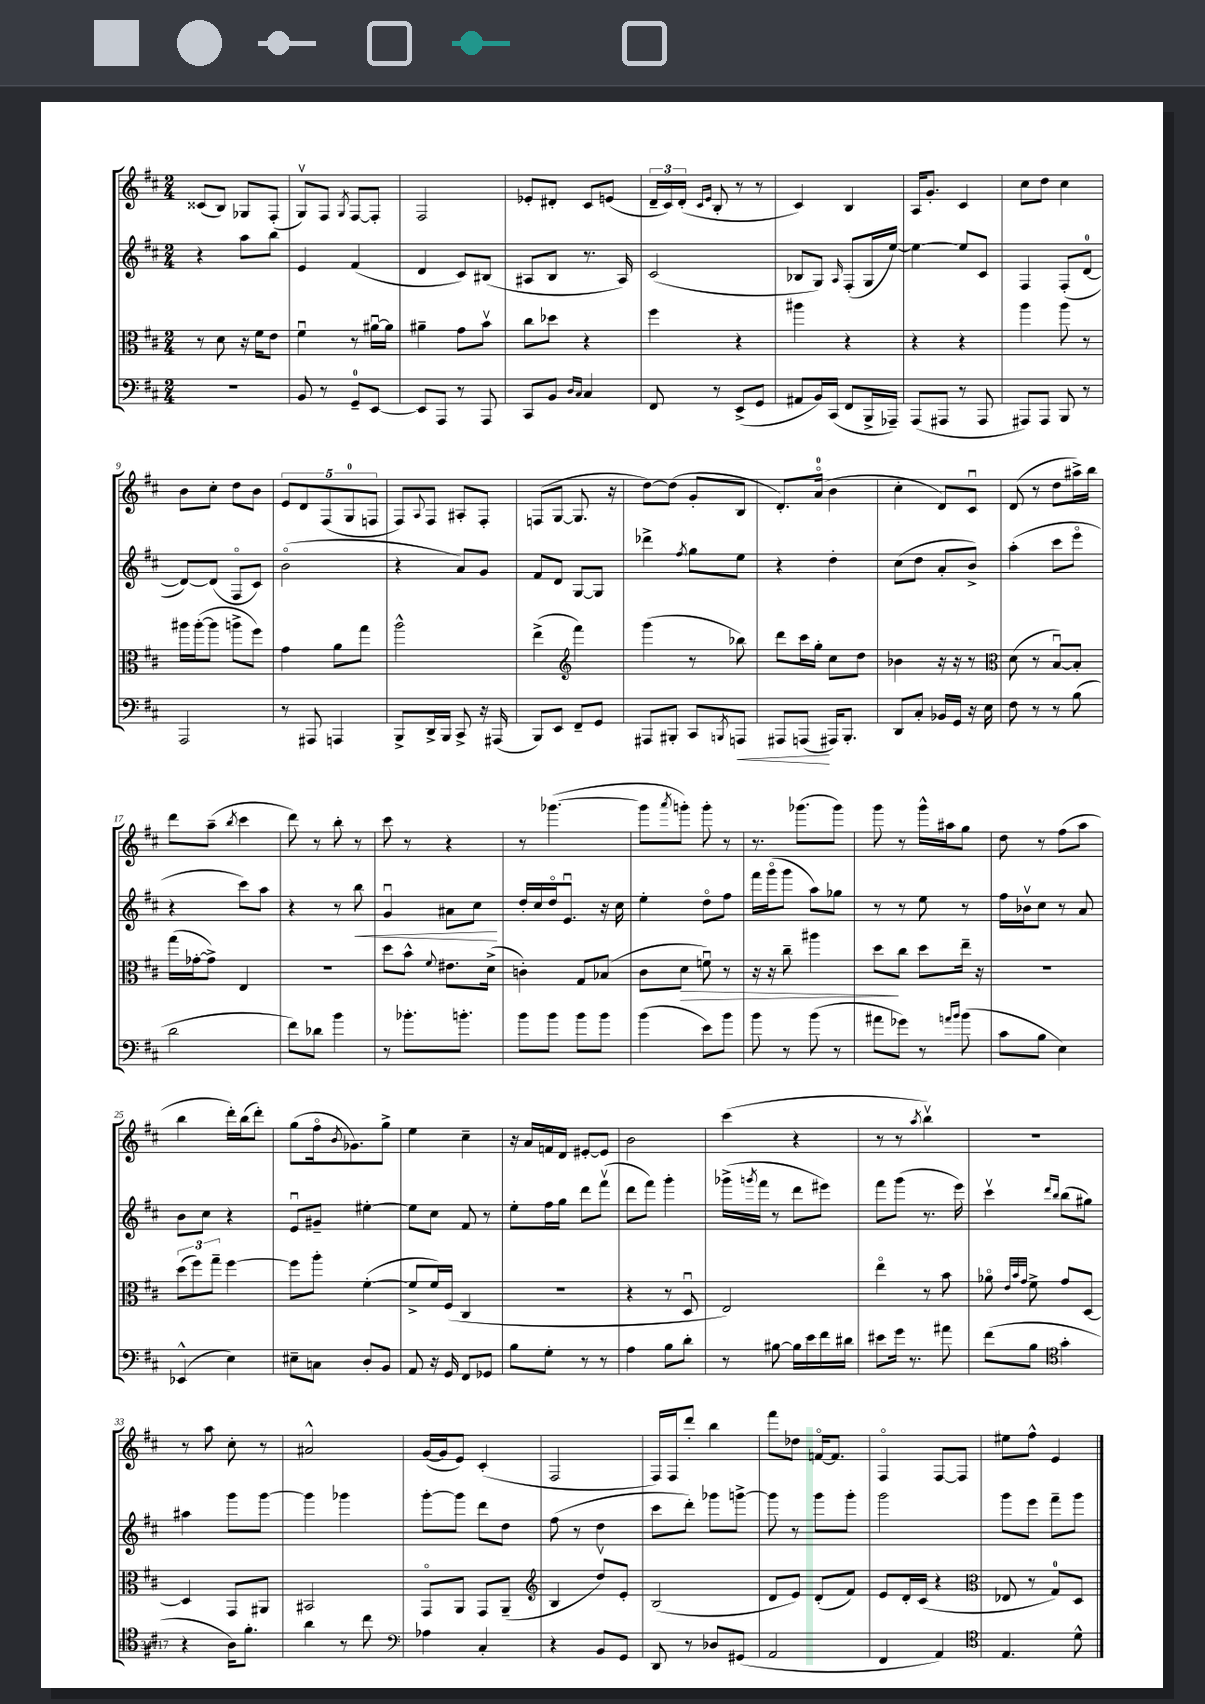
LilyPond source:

<<
\new StaffGroup <<
\new Staff = "s0" {
    \clef treble \key d \major \numericTimeSignature \time 2/4
    cisis'8( b8) ges8 fis8-.( |
    g8\upbow) fis8 \acciaccatura { g8 } fis8~ fis8-. |
    fis2 |
    ees'8-. dis'8-. cis'8 e'8( |
    \tuplet 3/2 { d'16-- cis'16) d'16-.( } \grace { cis'16 e'16 } b8-. r8 r8 |
    cis'4) b4 |
    a16 g'8.-. cis'4 |
    cis''8 d''8 cis''4 |
    b'8 cis''8-. d''8 b'8 |
    \tuplet 5/4 { e'8 d'8 fis8( g8-0 f8 } |
    fis8) \appoggiatura { a8 } fis8 ais8-. fis8-. |
    f8( g8~ g8. r16 |
    d''8~) d''8( g'8-. b8 |
    d'8.-.) a'16-0\flageolet( b'4 |
    cis''4-. d'8) cis'8\downbow |
    d'8( r8 d''8 ais''16->) b''16 |
    d'''8 a''8--( \acciaccatura { b''8 } cis'''4 |
    d'''8) r8 b''8-. r8 |
    cis'''8 r8 r4 |
    r8 ges'''4.~( |
    ges'''8 \acciaccatura { a'''8 } g'''8-.) g'''8-. r8 |
    r8. ges'''8.( ges'''8) |
    g'''8 r8 g'''16-^ ais''16 g''8 |
    d''8 r8 fis''8( a''8 |
    b''4 d'''16-.) b''16( d'''8-.) |
    g''8( fis''16\flageolet \acciaccatura { b'8 } ges'8.) g''8-> |
    e''4 cis''4-- |
    r16 a'16 f'16 d'16 eis'8~-. eis'8 |
    b'2 |
    cis'''4( r4 |
    r8 r8 \acciaccatura { a''8 } b''4\upbow) |
    r2 |
    r8 a''8 cis''8-. r8 |
    ais'2-^ |
    g'16~( g'16 e'8) cis'4-.( |
    fis2 |
    fis16) fis16 d'''8-. b''4 |
    fis'''8 des''8 f'16~\flageolet f'8. |
    fis4\flageolet fis8~ fis8 |
    eis''8 fis''8-^ e'4 \bar "|." |
}
\new Staff = "s1" {
    \clef treble \key d \major \numericTimeSignature \time 2/4
    r4 a''8 b''8 |
    e'4 fis'4( |
    d'4 cis'8) bis8( |
    ais8 b8 r8. ais16) |
    cis'2( |
    bes8 g8) \grace { a16 } fis8-.( g16 e''16~) |
    e''4~ e''8 cis'8 |
    fis4 fis8-.( d'8-0~ |
    d'8~) d'8( fis8\flageolet cis'8) |
    b'2\flageolet( |
    r4 a'8) g'8 |
    fis'8 d'8 g8~ g8 |
    des'''4-> \acciaccatura { fis''8 } g''8 e''8 |
    r4 d''4-. |
    cis''8( d''8 a'8-. b'8->) |
    a''4-.( cis'''8 e'''8\flageolet |
    r4 cis'''8) a''8 |
    r4 r8 b''8\< |
    g'4\downbow ais'8 cis''8\! |
    d''16-. cis''16 d''16\flageolet e'8.\downbow r16 cis''16 |
    e''4-. d''8\flageolet fis''8 |
    fis'''16 g'''16\flageolet( g'''8 a''8) ges''8 |
    r8 r8 e''8 r8 |
    fis''16 bes'16\upbow cis''8 r8 a'8 |
    b'8 cis''8 r4 |
    e'8\downbow gis'8-- eis''4~-. |
    eis''8 cis''8 fis'8 r8 |
    e''8-. fis''16 g''16 d'''8 fis'''8\upbow( |
    d'''8 fis'''8) g'''4-. |
    ges'''16->( \acciaccatura { g'''8 } fis'''16 r8 d'''8 eis'''8) |
    fis'''8 g'''8( r8. e'''16) |
    cis'''4\upbow \grace { d'''16 b''16 } b''8( gis''8) |
    ais''4 g'''8 g'''8~ |
    g'''4 ges'''4 |
    g'''8~-. g'''8 d'''8 d''8 |
    fis''8( r8 d''4 |
    cis'''8 d'''8-.) ges'''8 g'''8~-> |
    g'''8 r8 g'''8 g'''8-. |
    g'''2 |
    g'''8 e'''8 fis'''8-- g'''8 \bar "|." |
}
\new Staff = "s2" {
    \clef alto \key d \major \numericTimeSignature \time 2/4
    r8 d'8 r16 fis'16 e'8 |
    fis'4\downbow r8 ais'16~\downbow ais'16 |
    ais'4-- g'8 b'8\upbow |
    cis''8 des''8 r4 |
    fis''4 r4 |
    ais''4 r4 |
    r4 r4 |
    a''4 a''8 r8 |
    ais''16 ais''16~-.( ais''8 a''8-> fis''8) |
    g'4 a'8 g''8 |
    a''2-^ |
    e''4->( \clef treble fis'''4) |
    g'''4( r8 bes''8) |
    d'''8 cis'''16 g''16-. cis''8 d''8 |
    bes'4 r16 r16 r8 |
    \clef alto d'8( r8 b8~\downbow) b8-. |
    g''16( ges'16~-. ges'8->) e4 |
    R2 |
    d''8 b'8-^ \appoggiatura { fis'8 } eis'8. d'16->( |
    c'4-.) g8 bes8( |
    cis'8 d'8\> f'8\downbow) r8 |
    r16 r16 cis''8-- ais''4 |
    d''8\! cis''8 d''8 e''16-- r16 |
    R2 |
    \tuplet 3/2 { d''8( fis''8) g''8-- } fis''4~ |
    fis''8 a''8-. fis'4~-.( |
    fis'8-> fis'16) fis16( cis4 |
    R2 |
    r4 r8 d8\downbow |
    e2) |
    e''4\flageolet r8 b'8 |
    aes'8\flageolet \grace { e'32 b'32 g'32 } fis'8-> g'8 d8~ |
    d4 g,8 ais,8 |
    bis,2 |
    g,8\flageolet a,8 g,8 a,8--( |
    \clef treble b4 d''8\upbow) e'8-. |
    b2( |
    d'8 e'8) d'8-.( fis'8) |
    e'8 d'16-. cis'16( r4 |
    \clef alto ees8 r8 g8-0) d8 \bar "|." |
}
\new Staff = "s3" {
    \clef bass \key d \major \numericTimeSignature \time 2/4
    r2 |
    b,8 r8 g,8-0-- e,8~ |
    e,8 a,,8 r8 a,,8 |
    cis,8 b,8 \grace { d16 cis16 } cis4 |
    fis,8 r8 e,8->( g,8 |
    ais,8 b,16) cis,16( fis,8 b,,16-> aes,,16--) |
    a,,8( ais,,8 r8 ais,,8 |
    ais,,8) ais,,8 b,,8 r8 |
    a,,2 |
    r8 ais,,8 a,,4 |
    b,,8-> d,16-> b,,16 cis,8-> r16 ais,,16( |
    b,,8) e,8 fis,8-- g,8 |
    ais,,8 bis,,8-. cis,8 \acciaccatura { b,,8 } a,,8\< |
    ais,,8 a,,8\!( ais,,16) b,,8.-. |
    d,8 cis8-. bes,16 g,16 r16 e16 |
    fis8 r8 r8 b8( |
    d'2 |
    fis'8) des'8 b'4 |
    r8 bes'8.-. b'8.-. |
    b'8 b'8 b'8 b'8 |
    b'4( e'8) b'8 |
    b'8 r8 b'8( r8 |
    ais'8 ges'8) r8 \grace { a'16 b'16 } b'8( |
    cis'8 b8 e4) |
    ees,4-^( e4) |
    eis8-- c8 d8-. b,8 |
    a,8 r16 g,16 fis,8 ges,8 |
    b8 g8-. r8 r8 |
    a4 b8 d'8-. |
    r8 bis8~ bis16 e'16 fis'16 dis'16 |
    eis'8 g'16 r8. ais'8 |
    fis'8( b8 \clef tenor g'4-. |
    r4 a16) fis'8.-. |
    a'4 r8 cis''8 |
    \clef bass aes4 cis4-. |
    r4 b,8 g,8 |
    d,8 r8 des8 gis,8( |
    a,2 |
    fis,4 a,4) |
    \clef tenor e4. d'8-^ \bar "|." |
}
>>
>>
